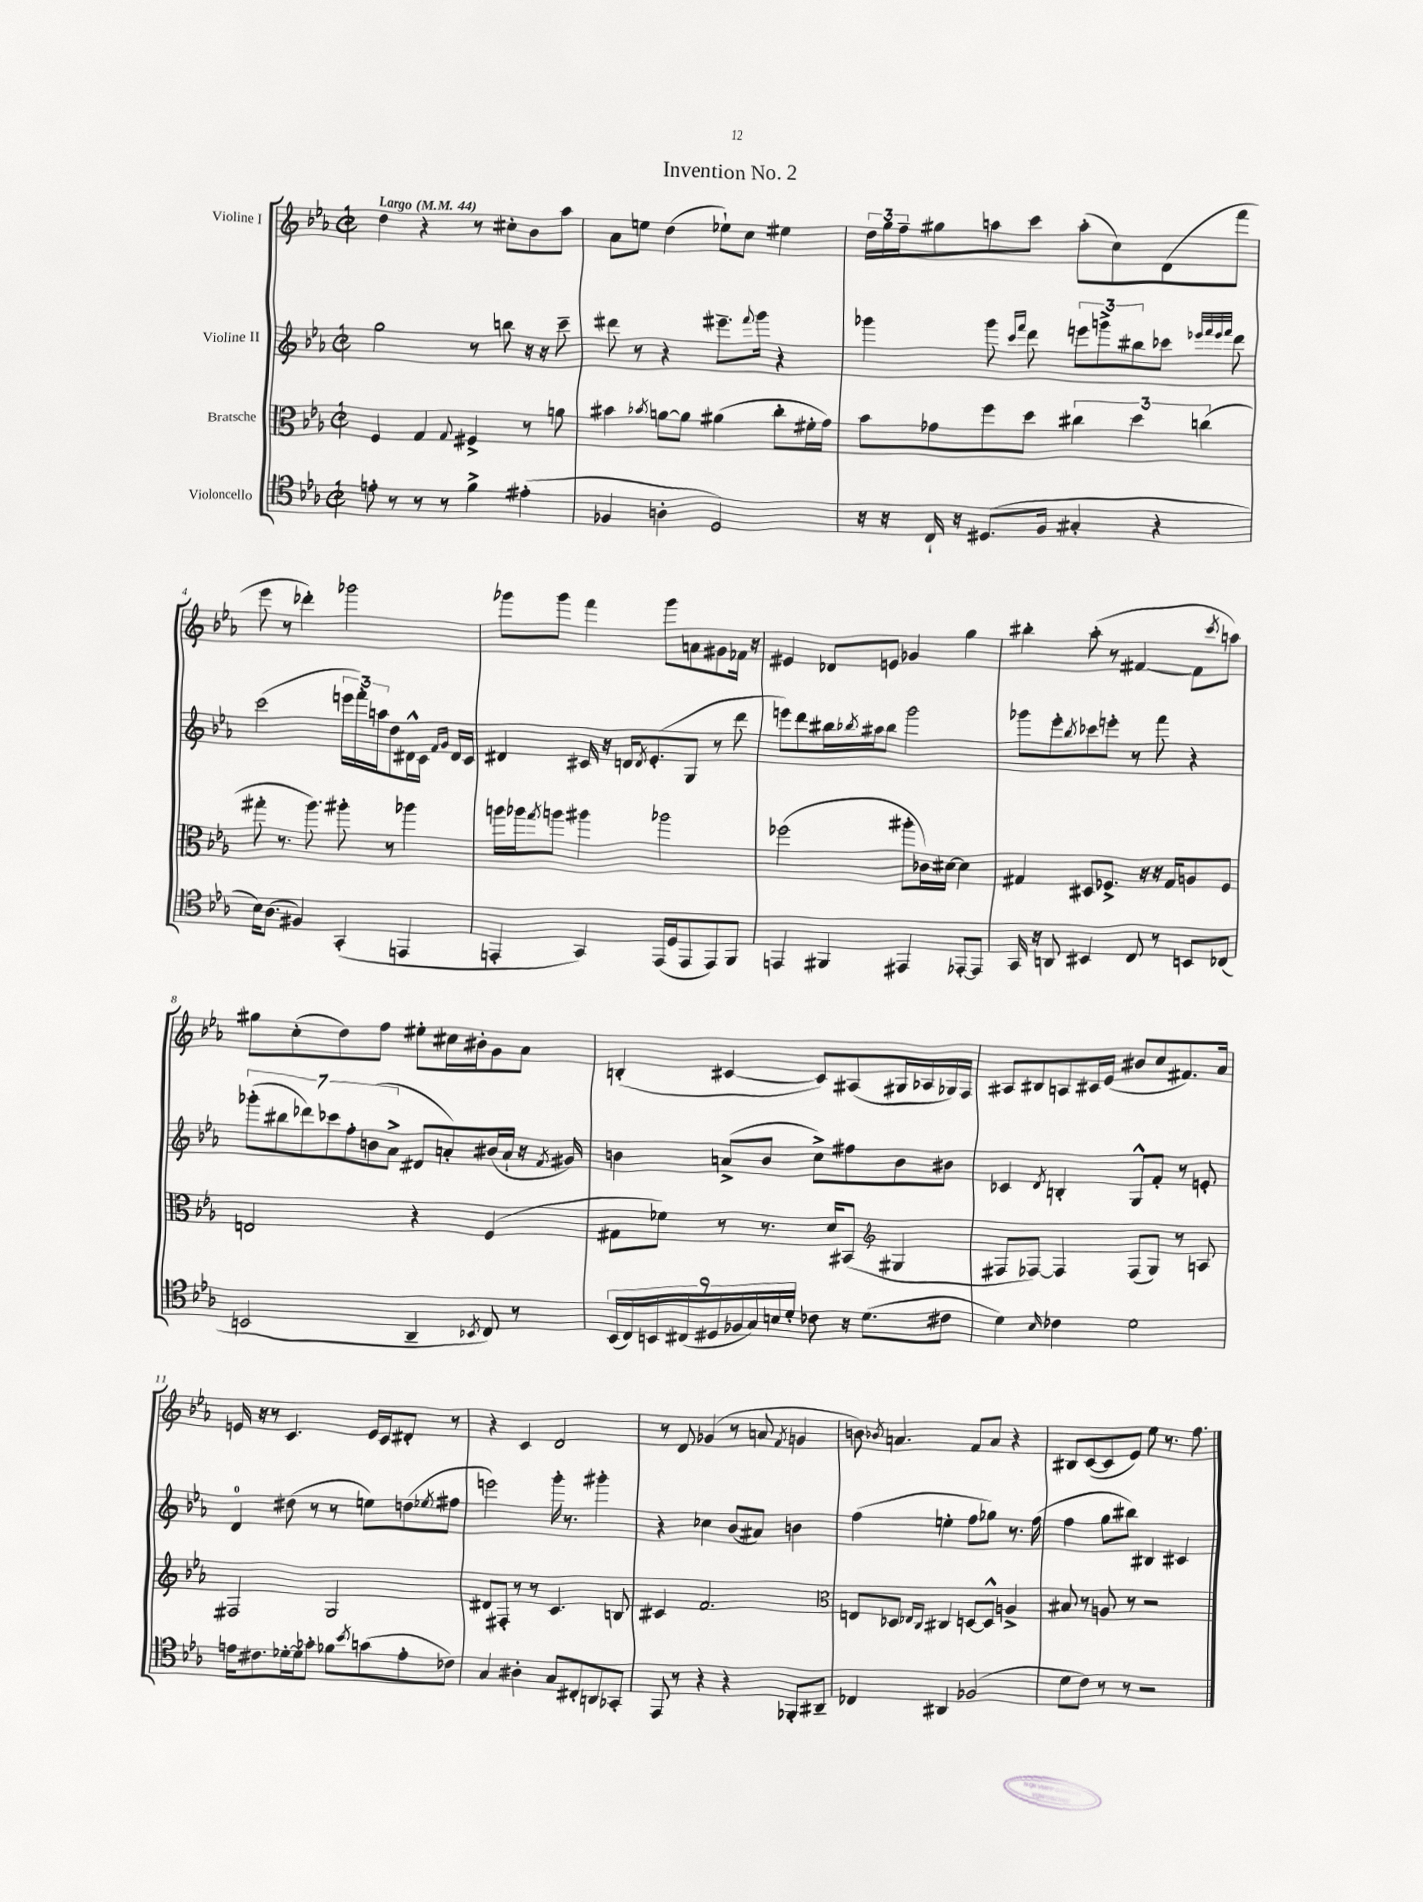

**kern	**kern	**kern	**kern
*staff4	*staff3	*staff2	*staff1
*clefC4	*clefC3	*clefG2	*clefG2
*k[b-e-a-]	*k[b-e-a-]	*k[b-e-a-]	*k[b-e-a-]
*M2/2	*M2/2	*M2/2	*M2/2
*met(c|)	*met(c|)	*met(c|)	*met(c|)
*MM44	*MM44	*MM44	*MM44
8e'	4F	2gg	4dd
8r	.	.	.
8r	4G	.	4r
8r	.	.	.
.	8qqG	.	.
4f^	4F#^	8r	8r
.	.	8bb	8cc#'
(4e#'	8r	16r	8b-
.	.	16r	.
.	8a	8ccc~	8aa-
=	=	=	=
4F-	4b#	8ddd#	8a-
.	.	8r	8ee
.	8qb-	.	.
4A'	[8a	4r	(4dd
.	8a]	.	.
2D)	(4a#	8.eee#~	8ee-`)
.	.	.	8cc
.	.	8qqfff	.
.	.	16ggg	.
.	8cc'	4r	4ee#
.	16f#'	.	.
.	16g)	.	.
=	=	=	=
16r	8b-	4ggg-	24dd
.	.	.	24gg
16r	.	.	.
.	.	.	24ff~
16C`	8g-	.	8gg#
16r	.	.	.
(8.D#	8ff	8ggg-	8aa
.	.	16qqccc	.
.	.	16qqfff	.
.	8dd	8ddd	8ccc
16F	.	.	.
4G#'	6cc#	12eee	(8aa'
.	.	12ggg^	.
.	.	.	8cc)
.	6dd	12bb#	.
4r	.	8ccc-	(8d
.	(6cc	.	.
.	.	32qqeee-	.
.	.	32qqfff	.
.	.	32qqeee-	.
.	.	32qqfff	.
.	.	8ddd	8fff
=	=	=	=
16B-)	8gg#'	(2ccc	8eee-
(8.A-	.	.	.
.	8.r	.	8r
4F#)	.	.	4ddd-')
.	8.aa-)	.	.
(4GG'	8aa#'	24eee	2ggg-
.	.	24fff')	.
.	.	24aa	.
.	8r	8dd	.
4EE	4aa-	16d#^^	.
.	.	16c	.
.	.	16qqf	.
.	.	16qqg	.
.	.	16d#	.
.	.	16c	.
=	=	=	=
4EE'	16aa	4d#	8ggg-
.	16aa-	.	.
.	8qgg	.	.
.	8aa	.	8ggg-
4GG)	4aa#	16c#	4fff
.	.	16r	.
.	.	16d	.
.	.	8qd	.
.	.	(8.e-'	.
(16EE	2aa-	.	8ggg-
16D	.	.	.
8EE	.	8G	8a
8EE)	.	8r	8g#
8FF	.	8ddd	16f-
.	.	.	16r
=	=	=	=
4EE	(2ff-	8eee)	4e#
.	.	8ddd	.
4FF#	.	16bb#	8d-
.	.	8qbb-	.
.	.	16aa#	.
.	.	8bb-	8e
4EE#	8aa#'	2ggg	4g-
.	16c-)	.	.
.	[16d#	.	.
[8EE-'	4d#]	.	4gg
8EE-]	.	.	.
=	=	=	=
16GG	4G#	8ggg-	4bb#'
16r	.	.	.
8AA	.	8eee-'	.
.	.	8qbb-	.
4BB#	8D#	8ccc-	(8aa-'
.	8.F-^	8eee'	8r
8C	.	8r	[4f#
.	16r	.	.
8r	16r	8fff	.
.	16G#	.	.
8BB	8A	4r	8f#]
.	.	.	8qccc
(8C-	8F-	.	8aa)
=	=	=	=
2BB	2E	(14ggg-'	8gg#
.	.	14bb#	.
.	.	.	(8cc'
.	.	14ddd-)	.
.	.	14ccc-	.
.	.	.	8dd)
.	.	14ff'	.
.	.	(14b	.
.	.	.	8ff
.	.	14a-^	.
4AA-~	4r	8d#	8ee#'
.	.	8a')	16cc#
.	.	.	16b#'
8qBB-	.	.	.
8C)	(4F	(16b#	8g
.	.	16a`	.
8r	.	16r	8a-
.	.	8qf	.
.	.	16g#)	.
=	=	=	=
(18BB-	8G#	4b	(4B'
18C)	.	.	.
18BB	.	.	.
.	8f-)	.	.
(18C#	.	.	.
18D#	.	.	.
.	8r	(8a^	[4c#
18F-	.	.	.
18G)	.	.	.
.	8.r	8b	.
18B	.	.	.
18d'	.	.	.
8c-	.	8cc^)	8c#])
.	16d	.	.
16r	(8BB#	8ff#	(8A#
(8.d	.	.	.
*	*clefG2	*	*
.	4G#	8b	16G#
.	.	.	16A-
8c#	.	8b#	16G-)
.	.	.	16F
=	=	=	=
4d)	8F#	4c-	8A#
.	[8F-)	.	8B#
16qqB-	.	8qd	.
4c-	4F-]	4B'	8A
.	.	.	16c#
.	.	.	(16e-
2d	(8F-	8G^^	8b#
.	8G)	8f'	8cc
.	8r	8r	8.f#)
.	8A	8e'	.
.	.	.	16a-
=	=	=	=
16e	2F#	4d	16e
8.c#	.	.	16r
.	.	.	8r
[16d-'	.	(8dd#	4.c
16d-]	.	.	.
8g-'	.	8r	.
8f-	2G	8r	.
8qb-	.	.	.
(8g	.	8ee)	16e
.	.	.	16c
8e'	.	(8dd	8d#'
.	.	8qee-	.
8c-)	.	8ff#	8r
=	=	=	=
4G	8d#	2eee)	4r
.	8F#'	.	.
4A#'	8r	.	4c
.	8r	.	.
8G	4.c	16ggg'	2d
.	.	8.r	.
8C#'	.	.	.
8AA	.	4ggg#'	.
8GG-'	8B	.	.
=	=	=	=
8EE-	4c#	4r	8r
8r	.	.	8d
4r	2.f	4cc-	(4g-
4r	.	(8b-	8r
.	.	8a#)	8a
.	.	.	8qf
8FF-'	.	4b	4g
8AA#~	.	.	.
=	=	=	=
*	*clefC3	*	*
4C-	8E	(4ff	8b)
.	.	.	8qb-
.	8D-	.	4.a
.	16qqE-	.	.
.	16qqC	.	.
4AA#	4C#	4ee'	.
(2F-	[8D	8ff	8f
.	8D^^]	8gg-)	8a
.	4A^	8.r	4r
.	.	(16ff	.
=	=	=	=
8d	8B#	4ff	8B#
8c)	8r	.	([8c
8r	8A	8gg	8c]
8r	8r	8bb#)	8e-)
2r	2r	4B#	8ee-
.	.	.	8.r
.	.	4c#	.
.	.	.	8.ff
==	==	==	==
*-	*-	*-	*-
